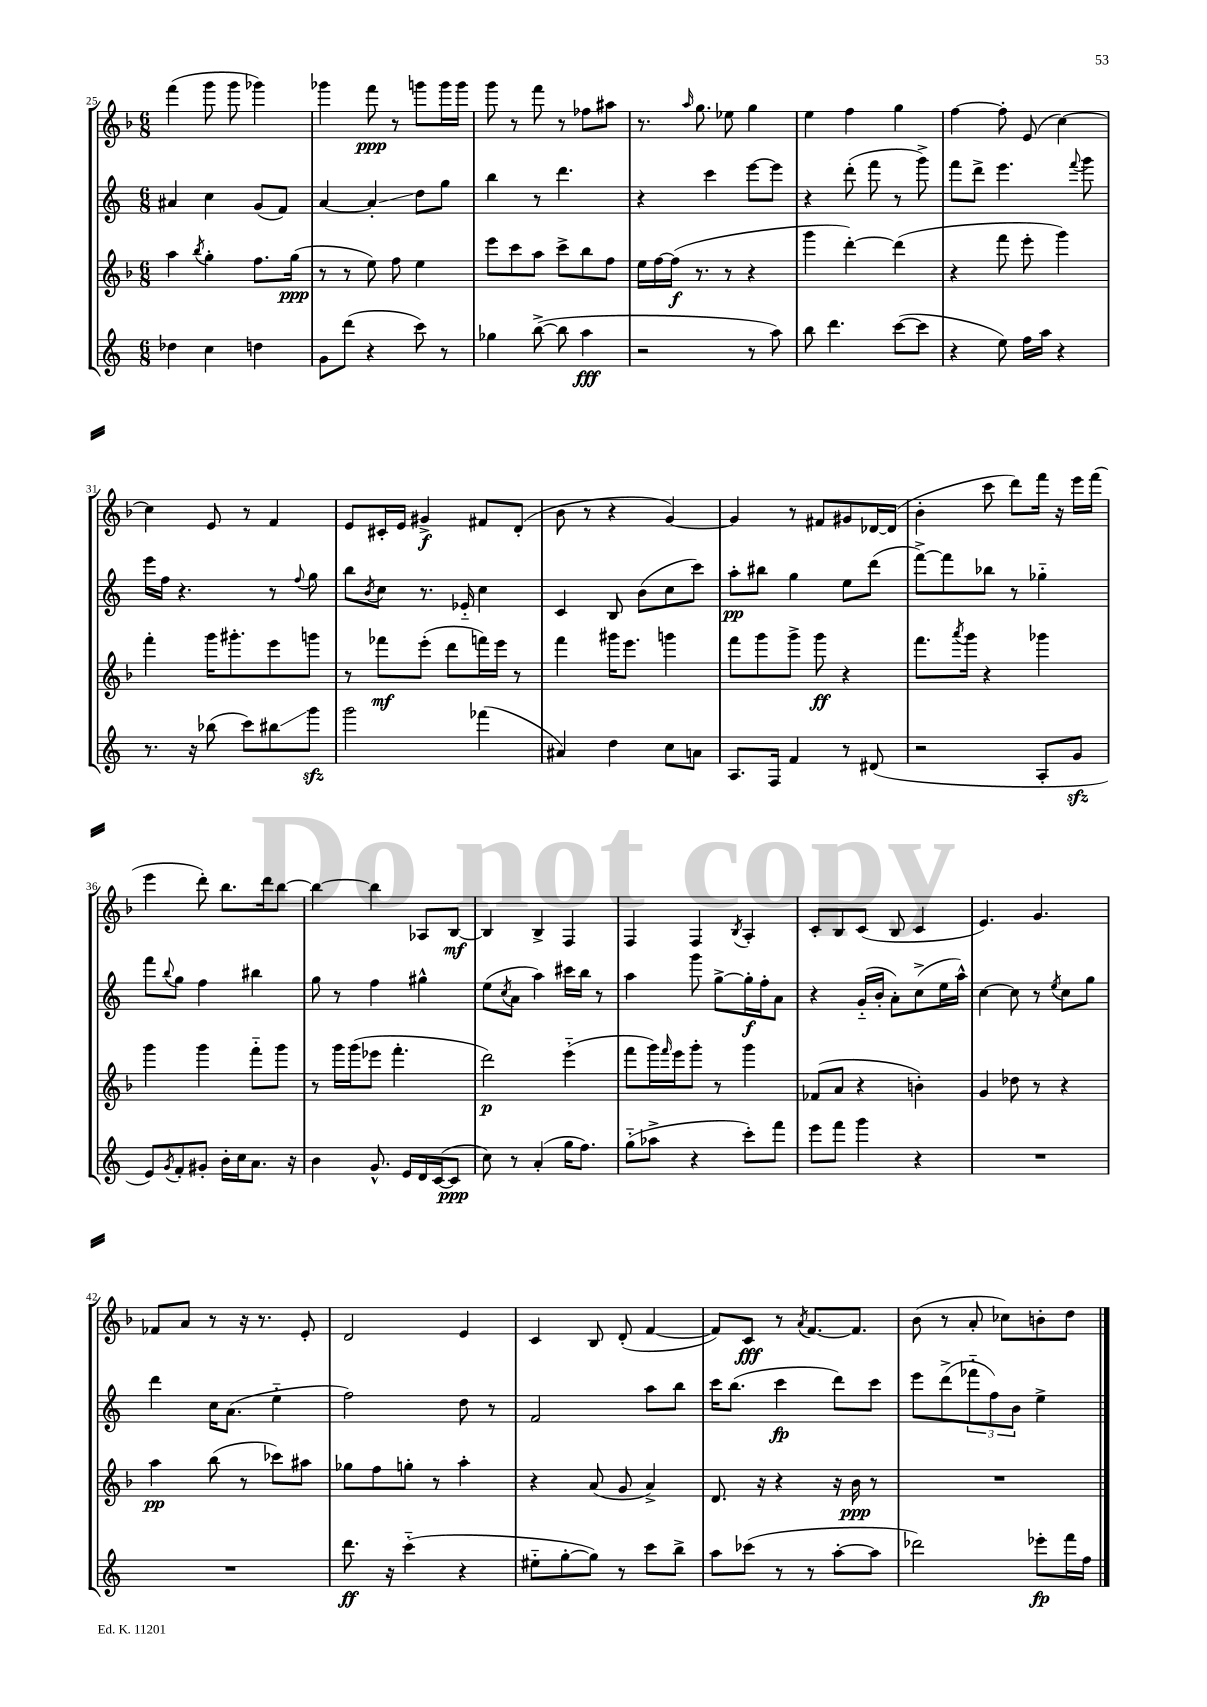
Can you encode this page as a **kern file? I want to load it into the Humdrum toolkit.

**kern	**kern	**kern	**kern
*staff4	*staff3	*staff2	*staff1
*clefG2	*clefG2	*clefG2	*clefG2
*k[]	*k[b-]	*k[]	*k[b-]
*M6/8	*M6/8	*M6/8	*M6/8
4dd-\	4aa\	4a#/	(4fff\
.	8qbb-/	.	.
4cc\	4gg'\	4cc\	8ggg\
.	.	.	8ggg\
4dd\	8.ff\L	(8g/L	4ggg-\)
.	.	8f/J)	.
.	(16gg\Jk	.	.
=	=	=	=
8g\L	8r	[4a/	4ggg-\
(8ddd\J	8r	.	.
4r	8ee\)	4a'/]	8fff\
.	8ff\	.	8r
8ccc\)	4ee\	8dd\L	8ggg\L
8r	.	8gg\J	16ggg\L
.	.	.	16ggg\JJ
=	=	=	=
4gg-\	8eee\L	4bb\	8ggg\
.	8ccc\	.	8r
([8bb^\	8aa\J	8r	8fff\
8bb\]	8ccc^\L	4.ddd\	8r
4aa\	8bb-\	.	8ff-\L
.	8ff\J	.	8aa#\J
=	=	=	=
2r	16ee\LL	4r	8.r
.	[16ff\	.	.
.	(16ff\]JJ	.	.
.	.	.	16qqaa/
.	8.r	.	8.gg\
.	.	4ccc\	.
.	8r	.	8ee-\
8r	4r	[8eee\L	4gg\
8aa\)	.	8eee\]J	.
=	=	=	=
8bb\	4ggg\	4r	4ee\
4.ddd\	.	.	.
.	[4ddd'\)	(8ddd'\	4ff\
.	.	8fff\	.
([8ccc\L	(4ddd\]	8r	4gg\
8ccc\]J	.	8ggg^\)	.
=	=	=	=
4r	4r	8fff\L	[4ff\
.	.	8ddd^\J	.
8ee\)	8fff\	4.eee\	8ff'\]
16ff\LL	8eee'\	.	(8e/
16aa\JJ	.	.	.
4r	4ggg\)	.	[4cc\)
.	.	8qqfff/	.
.	.	8ggg\	.
=	=	=	=
8.r	4fff'\	16eee\LL	4cc\]
.	.	16ff\JJ	.
.	.	4.r	.
16r	.	.	.
(8bb-\	16ggg\LK	.	8e/
.	8.ggg#'\	.	.
8ccc\L)	.	.	8r
8bb#\	8eee\	8r	4f/
.	.	8qqff/	.
8ggg\J	8ggg\J	8gg\	.
=	=	=	=
2ggg\	8r	8bb\L	8e/L
.	.	8qb/	.
.	8fff-\L	8cc\J	16c#'/L
.	.	.	16e/JJ
.	(8eee'\J	8.r	4g#^/
.	8ddd\L	.	.
.	.	16e-'~/	.
(4fff-\	16fff\L)	4cc\	8f#/L
.	16eee\JJ	.	.
.	8r	.	(8d'/J
=	=	=	=
4a#/)	4fff\	4c/	8b-\
.	.	.	8r
4dd\	16ggg#\LK	8B/	4r
.	8.eee\J	.	.
.	.	(8b\L	.
8cc\L	4ggg\	8cc\	[4g/)
8a\J	.	8ccc\J)	.
=	=	=	=
8.A/L	8fff\L	8aa'\L	4g/]
.	8ggg\	8bb#\J	.
16F/Jk	.	.	.
4f/	8ggg^\J	4gg\	8r
.	8ggg\	.	8f#/L
8r	4r	8ee\L	8g#/
(8d#/	.	(8ddd\J	[16d-/L
.	.	.	(16d-/]JJ
=	=	=	=
2r	8.fff\L	[8fff^\L)	4b-'\
.	.	8fff\]	.
.	8qaaa/	.	.
.	16ggg\Jk	.	.
.	4r	8bb-\J	8ccc\
.	.	8r	8ddd\L)
8A'/L	4ggg-\	4gg-'~\	16fff\Jk
.	.	.	16r
8g/J	.	.	16eee\LL
.	.	.	(16fff\JJ
=	=	=	=
8e/L)	4ggg\	8fff\L	4eee\
8qg/	.	8qqbb/	.
8f'/	.	8gg\J	.
8g#'/J	4ggg\	4ff\	8ddd'\)
16b'\LL	.	.	8.bb-\L
16cc\J	.	.	.
8.a\J	8fff'~\L	4bb#\	.
.	.	.	16ddd\k
.	8ggg\J	.	[8bb-\J
16r	.	.	.
=	=	=	=
4b\	8r	8gg\	4bb-\_
.	16ggg\LL	8r	.
.	(16ggg\J	.	.
8.g^^/	8eee-\J	4ff\	4bb-\]
.	4.fff'\	.	.
16e/LL	.	.	.
16d/	.	4gg#^^\	8A-/L
([16c/J	.	.	.
8c/]J	.	.	[8B-/J
=	=	=	=
8cc\)	2ddd\)	(8ee\L	4B-/]
.	.	8qcc/	.
8r	.	8a\J	.
(4a'/	.	4aa\)	4B-^/
16gg\LK	(4eee'~\	16ccc#\LL	4F/
8.ff\J)	.	16bb\JJ	.
.	.	8r	.
=	=	=	=
(8gg'~\L	8fff\L	4aa\	4F/
8aa-^\J	16ggg\L)	.	.
.	16qqfff/	.	.
.	16eee\J	.	.
4r	8ggg'\J	8ggg\	4F/
.	8r	[8gg^\L	.
.	.	.	8qB-/
8ccc'\L)	4ggg\	16gg'\]L	4A'/
.	.	16ff'\J	.
8fff\J	.	8a\J	.
=	=	=	=
8eee\L	(8f-/L	4r	8c'/L
8fff\J	8a/J	.	8B-/
4ggg\	4r	(16g'~/LL	(8c/J
.	.	16b'/JJ	.
.	.	8a'\L)	8B-/
4r	4b'\)	(8cc^\	4c/
.	.	16ee\L	.
.	.	16aa^^\JJ)	.
=	=	=	=
2.r	4g/	[4cc\	4.e/)
.	8dd-\	8cc\]	.
.	8r	8r	4.g/
.	.	8qee/	.
.	4r	8cc\L	.
.	.	8gg\J	.
=	=	=	=
2.r	4aa\	4ddd\	8f-/L
.	.	.	8a/J
.	(8bb-\	16cc\LK	8r
.	.	(8.a\J	.
.	8r	.	16r
.	.	.	8.r
.	8ccc-\L)	4ee'~\	.
.	8aa#\J	.	8e'/
=	=	=	=
8.ddd\	8gg-\L	2ff\)	2d/
.	8ff\	.	.
16r	.	.	.
(4ccc'~\	8gg'\J	.	.
.	8r	.	.
4r	4aa'\	8dd\	4e/
.	.	8r	.
=	=	=	=
8ee#'~\L	4r	2f/	4c/
[8gg'\	.	.	.
8gg\]J)	(8a/	.	8B-/
8r	8g/	.	(8d'/
8ccc\L	4a^/)	8aa\L	[4f/
8bb^\J	.	8bb\J	.
=	=	=	=
8aa\L	8.d/	16ccc\LK	8f/]L)
.	.	(8.bb\J	.
(8ccc-\J	.	.	8c/J
.	16r	.	.
8r	4r	4ccc\	8r
.	.	.	8qa/
8r	.	.	[8.f/L
[8aa'\L	16r	8ddd\L)	.
.	16b-\	.	8.f/]J
8aa\]J	8r	8ccc\J	.
=	=	=	=
2ddd-\)	2.r	8eee\L	(8b-\
.	.	(8ddd^\	8r
.	.	12fff-'~\	8a'/
.	.	12ff\)	.
.	.	.	8cc-\L)
.	.	12b\J	.
8eee-'\L	.	4ee^\	8b'\
16fff\L	.	.	8dd\J
16ff\JJ	.	.	.
==	==	==	==
*-	*-	*-	*-
